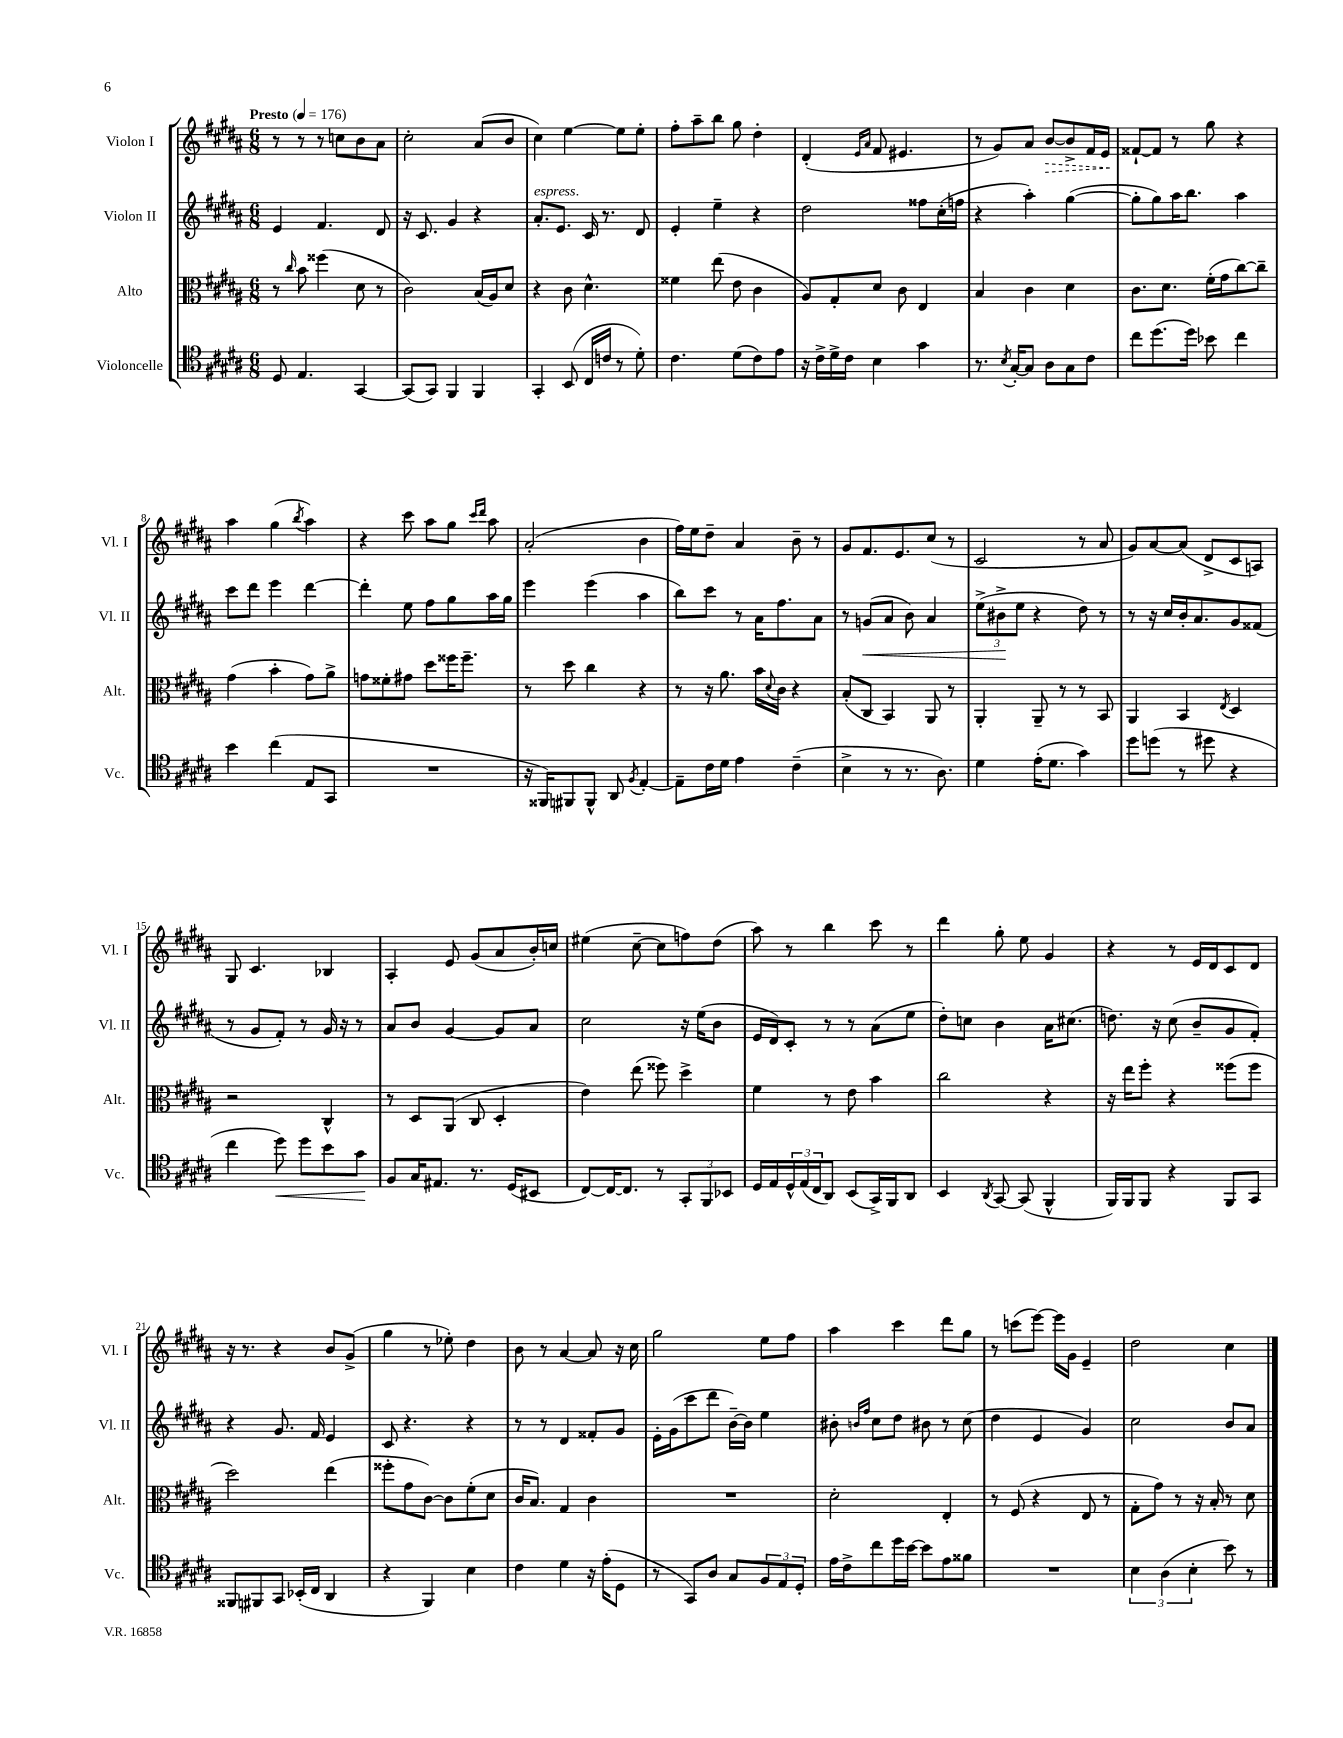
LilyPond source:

<<
\new StaffGroup <<
\new Staff = "s0" \with { instrumentName = "Violon I" shortInstrumentName = "Vl. I" } {
    \clef treble \key b \major \numericTimeSignature \time 6/8 \tempo "Presto" 4 = 176
    r8 r8 r8 c''8 b'8 ais'8 |
    cis''2-. ais'8( b'8 |
    cis''4) e''4~ e''8 e''8-. |
    fis''8-. ais''8-- b''8 gis''8 dis''4-. |
    dis'4-.( \grace { e'16 ais'16 } fis'8 eis'4. |
    r8 gis'8) ais'8 \once \override Hairpin.style = #'dashed-line b'8~\> b'8-> fis'16 e'16\! |
    fisis'8~-! fisis'8 r8 gis''8 r4 |
    ais''4 gis''4( \acciaccatura { b''8 } ais''4) |
    r4 cis'''8 ais''8 gis''8 \grace { cis'''16 dis'''16 } ais''8 |
    ais'2-.( b'4 |
    fis''16) e''16 dis''8-- ais'4 b'8-- r8 |
    gis'8 fis'8. e'8. cis''8( r8 |
    cis'2 r8 ais'8 |
    gis'8) ais'8~ ais'8( dis'8-> cis'8 a8) |
    gis8 cis'4. bes4 |
    ais4-. e'8 gis'8( ais'8 b'16-.) c''16 |
    eis''4( cis''8~-- cis''8 f''8) dis''8( |
    ais''8) r8 b''4 cis'''8 r8 |
    dis'''4 gis''8-. e''8 gis'4 |
    r4 r8 e'16 dis'16 cis'8 dis'8 |
    r16 r8. r4 b'8 gis'8->( |
    gis''4 r8 ees''8-.) dis''4 |
    b'8 r8 ais'4~ ais'8 r16 cis''16 |
    gis''2 e''8 fis''8 |
    ais''4 cis'''4 dis'''8 gis''8 |
    r8 c'''8( e'''8~) e'''16 gis'16 e'4-- |
    dis''2 cis''4 \bar "|." |
}
\new Staff = "s1" \with { instrumentName = "Violon II" shortInstrumentName = "Vl. II" } {
    \clef treble \key b \major \numericTimeSignature \time 6/8
    e'4 fis'4. dis'8 |
    r16 cis'8. gis'4 r4 |
    ais'8.-.^\markup { \italic "espress." } e'8. cis'16 r8. dis'8 |
    e'4-. e''4-- r4 |
    dis''2 fisis''8 cis''16-.( f''16 |
    r4 ais''4-.) gis''4~( |
    gis''8-. gis''8) ais''16 b''8. ais''4 |
    cis'''8 dis'''8 e'''4 dis'''4~ |
    dis'''4-. e''8 fis''8 gis''8 ais''16 gis''16 |
    e'''4 e'''4( ais''4 |
    b''8) cis'''8 r8 ais'16 fis''8. ais'8 |
    r8 g'8\<( ais'8 b'8) ais'4 |
    \tuplet 3/2 { e''8->( bis'8->\! e''8 } r4 dis''8) r8 |
    r8 r16 cis''16 b'16-. ais'8. gis'8 fisis'8( |
    r8 gis'8 fis'8-.) r8 gis'16 r16 r8 |
    ais'8 b'8 gis'4~ gis'8 ais'8 |
    cis''2 r16 e''16( b'8 |
    e'16 dis'16) cis'8-. r8 r8 ais'8( e''8 |
    dis''8-.) c''8 b'4 ais'16 cis''8.( |
    d''8.) r16 cis''8( b'8-- gis'8 fis'8-.) |
    r4 gis'8. fis'16 e'4 |
    cis'8 r4. r4 |
    r8 r8 dis'4 fisis'8-. gis'8 |
    e'16-. gis'16( cis'''8 dis'''8 b'16~--) b'16 e''4 |
    bis'8-. \grace { b'16 fis''16 } cis''8 dis''8 bis'8 r8 cis''8( |
    dis''4 e'4 gis'4) |
    cis''2 b'8 ais'8 \bar "|." |
}
\new Staff = "s2" \with { instrumentName = "Alto" shortInstrumentName = "Alt." } {
    \clef alto \key b \major \numericTimeSignature \time 6/8
    r8 \grace { cis''16 } b'8 fisis''4( dis'8 r8 |
    cis'2) b16( ais16) dis'8 |
    r4 cis'8 dis'4.-^ |
    fisis'4 e''8( e'8 cis'4 |
    ais8) gis8-. dis'8 cis'8 e4 |
    b4 cis'4 dis'4 |
    cis'8. dis'8. fis'16-.( gis'16 cis''8~) cis''8-- |
    gis'4( b'4-. gis'8) ais'8-> |
    g'8 fisis'8-. gis'8 dis''8 fisis''16 fisis''8.-- |
    r8 dis''8 cis''4 r4 |
    r8 r16 ais'8. b'16 \appoggiatura { dis'8 } cis'16 r4 |
    b8-.( cis8 b,4) ais,8 r8 |
    ais,4-. ais,8-- r8 r8 b,8 |
    ais,4 b,4 \acciaccatura { e8 } dis4 |
    r2 cis4-^ |
    r8 dis8 ais,8( cis8 dis4-. |
    e'4) e''8( fisis''8) dis''4-> |
    fis'4 r8 e'8 b'4 |
    cis''2 r4 |
    r16 e''16 fis''8-. r4 fisis''8( fisis''8 |
    dis''2) e''4( |
    fisis''8-. gis'8 cis'8~) cis'8 fis'8-.( dis'8 |
    cis'16 b8.) gis4 cis'4 |
    R2. |
    dis'2-. e4-. |
    r8 fis8( r4 e8 r8 |
    gis8-. gis'8) r8 r16 b16-. r8 dis'8 \bar "|." |
}
\new Staff = "s3" \with { instrumentName = "Violoncelle" shortInstrumentName = "Vc." } {
    \clef tenor \key b \major \numericTimeSignature \time 6/8
    dis8 e4. gis,4~ |
    gis,8( gis,8) fis,4 fis,4 |
    gis,4-. b,8( cis16 c'16 r8 dis'8-.) |
    cis'4. dis'8( cis'8) e'8 |
    r16 cis'16-> dis'16-> cis'16 b4 gis'4 |
    r8. \acciaccatura { b8 } gis16~-. gis8 ais8 gis8 cis'8 |
    cis''8 dis''8.( dis''16) bes'8 cis''4 |
    b'4 cis''4( e8 gis,8 |
    R2. |
    r16 fisis,16) fis,8 fis,8-^ ais,8 \acciaccatura { fis8 } e4~-. |
    e8-- cis'16 dis'16 e'4 cis'4--( |
    b4-> r8 r8. ais8.) |
    dis'4 e'16-.( dis'8. gis'4) |
    dis''8 d''8( r8 dis''8 r4 |
    cis''4 dis''8\<) dis''8 b'8 gis'8\! |
    fis8 gis16 eis8. r8. dis16( bis,8 |
    cis8~) cis16~ cis8. r8 \tuplet 3/2 { gis,8-. fis,8 bes,8 } |
    dis16 e16 \tuplet 3/2 { dis16-^ e16( cis16 } ais,8) b,8( gis,16->) fis,16 ais,8 |
    b,4 \acciaccatura { ais,8 } gis,8~ gis,8( fis,4-^ |
    fis,16) fis,16 fis,8 r4 fis,8 gis,8 |
    fisis,8 fis,8 gis,8 bes,16-.( cis16 ais,4 |
    r4 fis,4) b4 |
    cis'4 dis'4 r16 e'16-.( dis8 |
    r8 gis,8) ais8 gis8 \tuplet 3/2 { fis8 e8 dis8-. } |
    e'16 cis'16-> cis''8 dis''16 b'16~ b'8 e'8 fisis'8 |
    R2. |
    \tuplet 3/2 { b4 ais4( b4-. } b'8) r8 \bar "|." |
}
>>
>>
